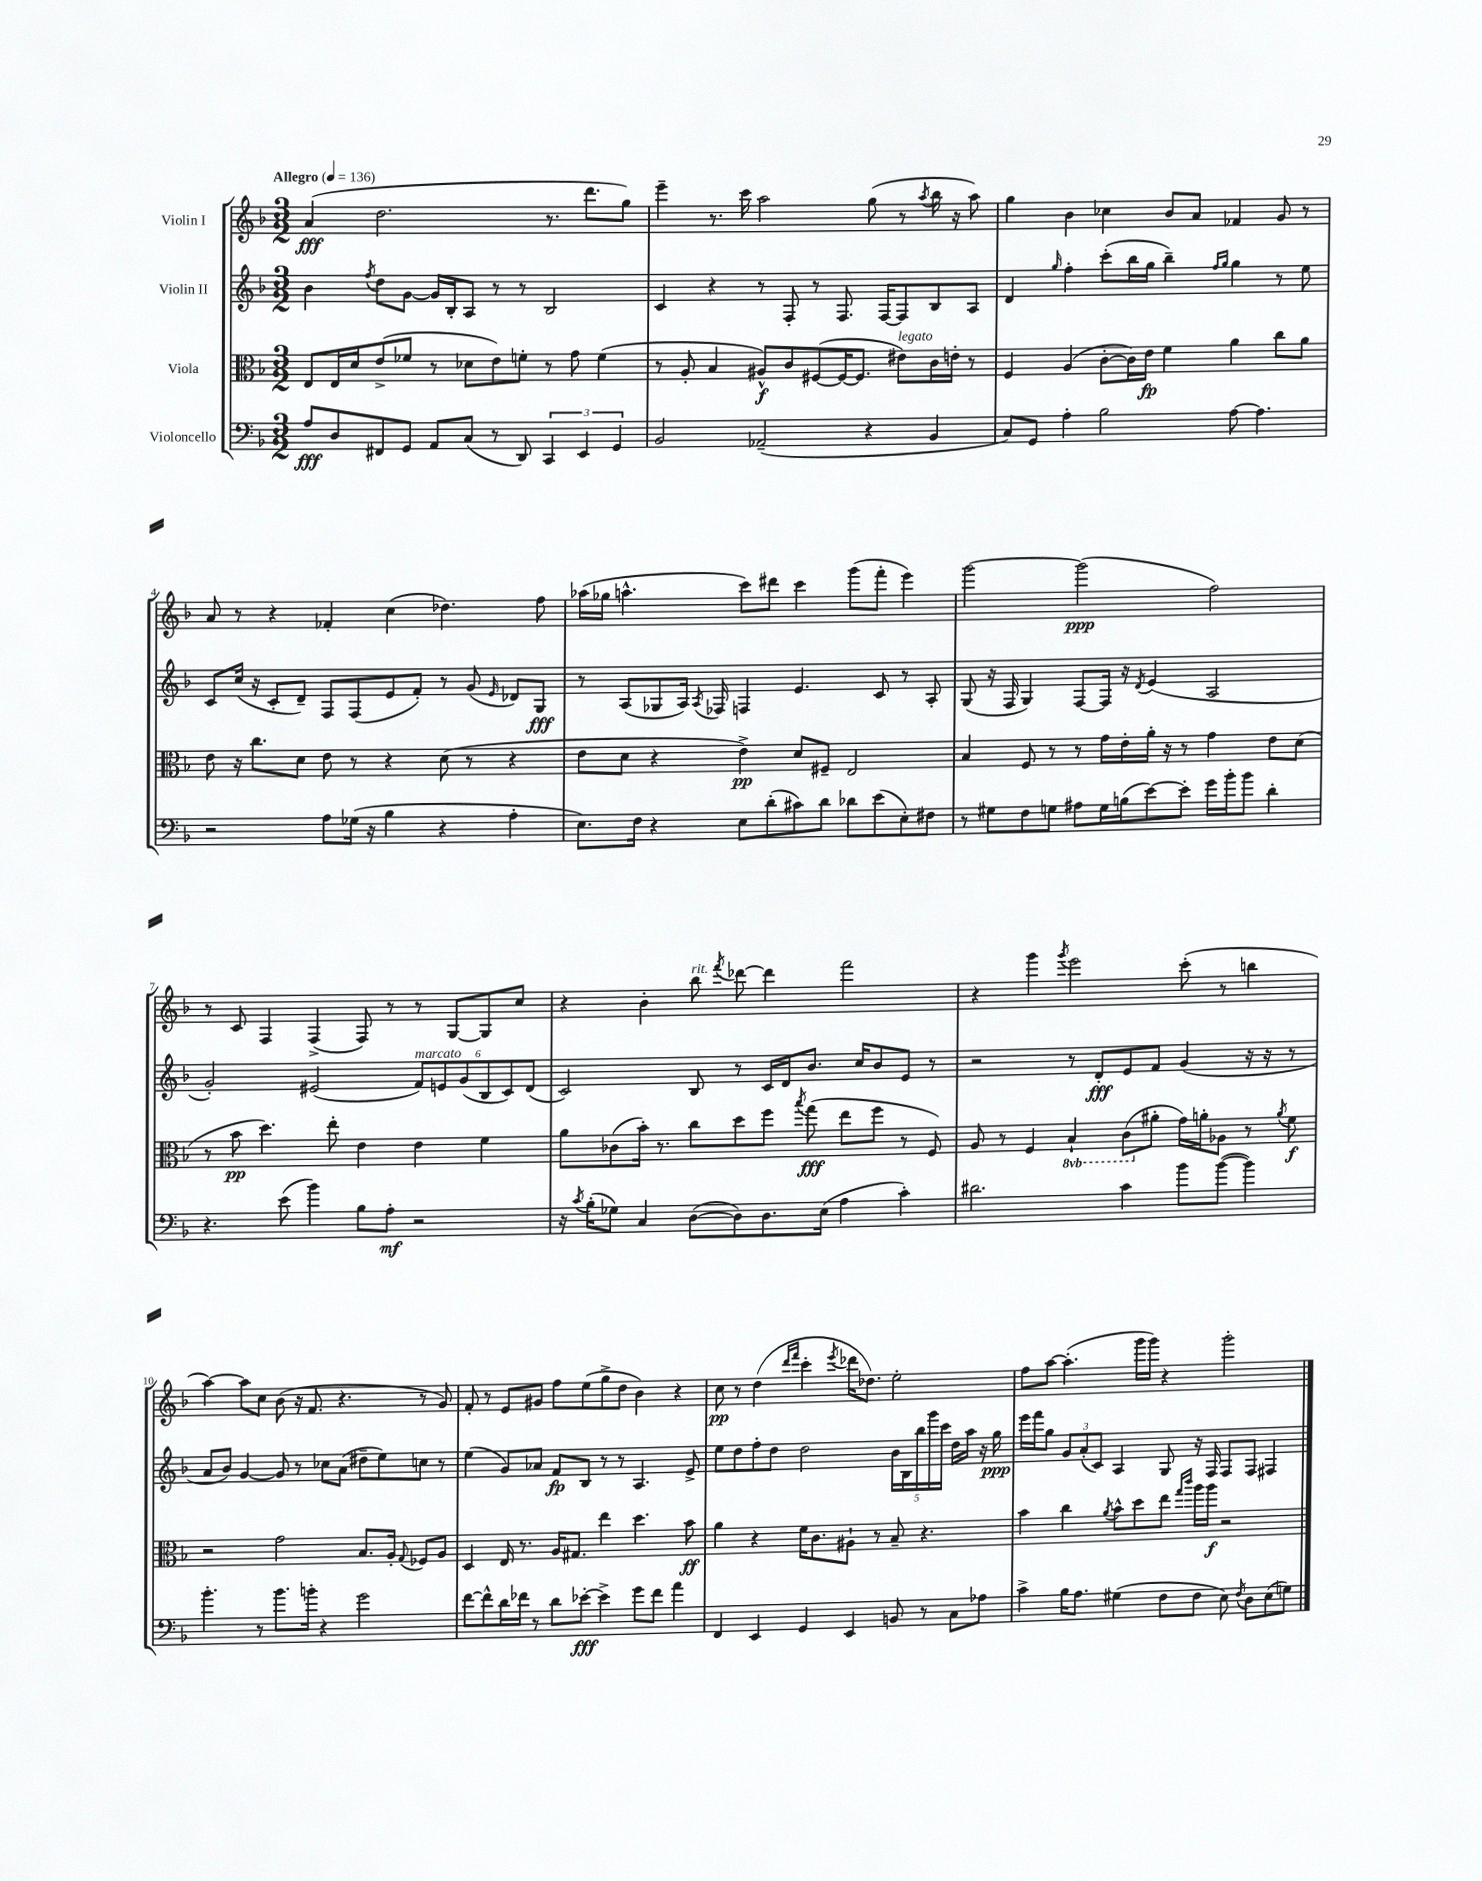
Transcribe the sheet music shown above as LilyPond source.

<<
\new StaffGroup <<
\new Staff = "s0" \with { instrumentName = "Violin I" } {
    \clef treble \key f \major \numericTimeSignature \time 3/2 \tempo "Allegro" 4 = 136
    \autoBeamOff a'4\fff( d''2. r8. d'''8.[ g''8]) |
    e'''4-- r8. c'''16 a''2 g''8( r8 \acciaccatura { a''8 } bes''16 r16 a''8) |
    g''4 bes'4 ces''4 bes'8[ a'8] fes'4 g'8 r8 |
    a'8 r8 r4 fes'4-. c''4( des''4.) f''8 |
    aes''16[( ges''16] a''4.-^ c'''8[) dis'''8] c'''4 g'''8[( f'''8]-. e'''4) |
    g'''2~ g'''2\ppp( f''2) |
    r8 c'8 f4 f4->( f8) r8 r8 g8[~ g8 c''8] |
    r4 bes'4-. bes''8^\markup { \italic "rit." } \acciaccatura { f'''8 } des'''8~ des'''4 f'''2 |
    r4 g'''4 \acciaccatura { g'''8 } e'''2 c'''8-.( r8 b''4 |
    a''4~) a''8[ c''8] bes'8( r16 f'8. r4. r8 g'8) |
    f'8-. r8 e'8[ gis'8] f''8[ e''8( g''8-> d''8] bes'4) r4 |
    c''8\pp r8 d''4( \grace { d'''16[ f'''16] } c'''4-. \acciaccatura { e'''8 } des'''16[ des''8.]) e''2-. |
    f''8[ a''8]~ a''4.-.( g'''16[ g'''16]) r4 g'''2-. \bar "|." |
}
\new Staff = "s1" \with { instrumentName = "Violin II" } {
    \clef treble \key f \major \numericTimeSignature \time 3/2
    \autoBeamOff bes'4 \acciaccatura { f''8 } d''8[ g'8]~ g'16[ bes16-. a8] r8 r8 bes2 |
    c'4 r4 r8 f8-. r8 f8. f16[~ f8 bes8 a8] |
    d'4 \grace { g''16 } f''4-. c'''8[-.( bes''16 g''16] bes''4--) \grace { f''16[ g''16] } g''4 r8 e''8 |
    c'8[ c''16]( r16 c'8[-. d'8]--) f8[ f8( e'8 f'8]-.) r8 g'8( \grace { e'16 } des'8[) g8]\fff |
    r8 a8[( ges8 a16]) \acciaccatura { a8 } fes16 f4 e'4. c'8 r8 a8-. |
    g8( r16 f16 g4) f8[~ f16] r16 \acciaccatura { d'8 } e'4( a2 |
    g'2-.) eis'2( \tuplet 6/4 { f'8[^\markup { \italic "marcato" }) e'8 g'8( bes8 c'8) d'8]( } |
    c'2) bes8 r8 c'16[ d'16 bes'8.] c''16[ bes'8 e'8] r8 |
    r2 r8 d'8[-.\fff e'8 f'8] g'4( r16 r16 r8 |
    a'8[ bes'8]) g'4~ g'8 r8 ces''8[ a'8]( dis''8[-- e''8) c''8] r8 |
    e''4( g'8[) aes'8] f'8[\fp bes8] r8 r8 a4. e'8-> |
    e''8[ d''8 f''8-. d''8] d''2 \tuplet 5/4 { bes'16[ bes16 bes''16 g'''16 c'''16] } d''16[ a''16] r16 g''16\ppp |
    e'''16[ f'''16 g''8] \tuplet 3/2 { g'8[ a'8-.( c'8]) } a4 g8 r16 f16 f8[ f8] fis4 \bar "|." |
}
\new Staff = "s2" \with { instrumentName = "Viola" } {
    \clef alto \key f \major \numericTimeSignature \time 3/2 \set Staff.ottavationMarkups = #ottavation-simple-ordinals
    \autoBeamOff e8[ e16 d'16 e'8->( fes'8] r8 des'8[ e'8) f'8]-. r8 g'8 f'4( |
    r8 a8-. bes4 ais8[-^\f) c'8 fis8~( fis16~ fis8.] eis'8[^\markup { \italic "legato" }) c'16 e'16]-. r8 |
    f4 a4( c'8[~-. c'16) e'16]\fp f'4 a'4 c''8[ a'8] |
    e'8 r16 c''8.[ d'8] e'8 r8 r4 d'8( r8 r4 |
    e'8[ d'8] r4 e'4->\pp) d'8[ fis8]-- e2 |
    bes4 f8 r8 r8 g'16[ e'16-. a'16]-. r16 r8 g'4 e'8[ d'8]( |
    r8 bes'8\pp d''4.) e''8-. e'4 e'4 f'4 |
    a'8[ ces'8( bes'16]-.) r8. c''8[ d''8 f''8] \acciaccatura { bes''8 } g''8\fff( e''8[ f''8] r8 f8) |
    a8 r8 f4 \ottava #-1 bes,4-! c8[( \ottava #0 ais'8]-. g'16[) a'16-. aes8] r8 \acciaccatura { a'8 } f'8\f |
    r2 g'2 bes8.[ a16]-. \appoggiatura { g8 } fes8[ a8] |
    d4 e16 r8. a16[ gis8.] e''4 d''4. bes'8\ff |
    a'4 r4 f'16[ c'8. ais8]-! r8 bes8-- r4. |
    bes'4 c''4 \acciaccatura { a'8 } bes'8[-^ d''8 e''8] \grace { g''16[ c'''16] } a''16[ a''16]\f r2 \bar "|." |
}
\new Staff = "s3" \with { instrumentName = "Violoncello" } {
    \clef bass \key f \major \numericTimeSignature \time 3/2
    \autoBeamOff a8[\fff d8 fis,8 g,8] a,8[ c8]( r8 d,8) \tuplet 3/2 { c,4 e,4 g,4 } |
    bes,2 aes,2--( r4 bes,4 |
    c8[) g,8] a4-. bes2 a8~ a4. |
    r2 a8[ ges16]( r16 bes4 r4 a4-. |
    e8.[) f16] r4 e8[ d'8-.( cis'8) d'8] des'8[ e'8( e8-.) fis8] |
    r8 gis8[ f8 g8] ais8[ g16 b16( e'8~) e'8]-. g'16[ bes'16-. bes'8] d'4-. |
    r4. e'8( bes'4) bes8[ a8]-.\mf r2 |
    r16 \acciaccatura { c'8 } bes16[-.( ges8]) c4 d8[~( d8) d8. e16]( a4 c'4-.) |
    dis'2. c'4 bes'8[ bes'8]~( bes'4) |
    bes'4.-. r8 bes'8.[ b'16]-. r4 g'2 |
    f'8[~ f'8-^ d'16 fes'16] r8 d'8[ ees'8]~-.\fff ees'4-> g'8[ fes'8] a'4 |
    f,4 e,4 g,4 e,4 b,8 r8 c8[ aes8] |
    c'4-> bes16[ a8.] gis4( f8[ f8] e8) \acciaccatura { f8 } d8[ e8( g8]) \bar "|." |
}
>>
>>
